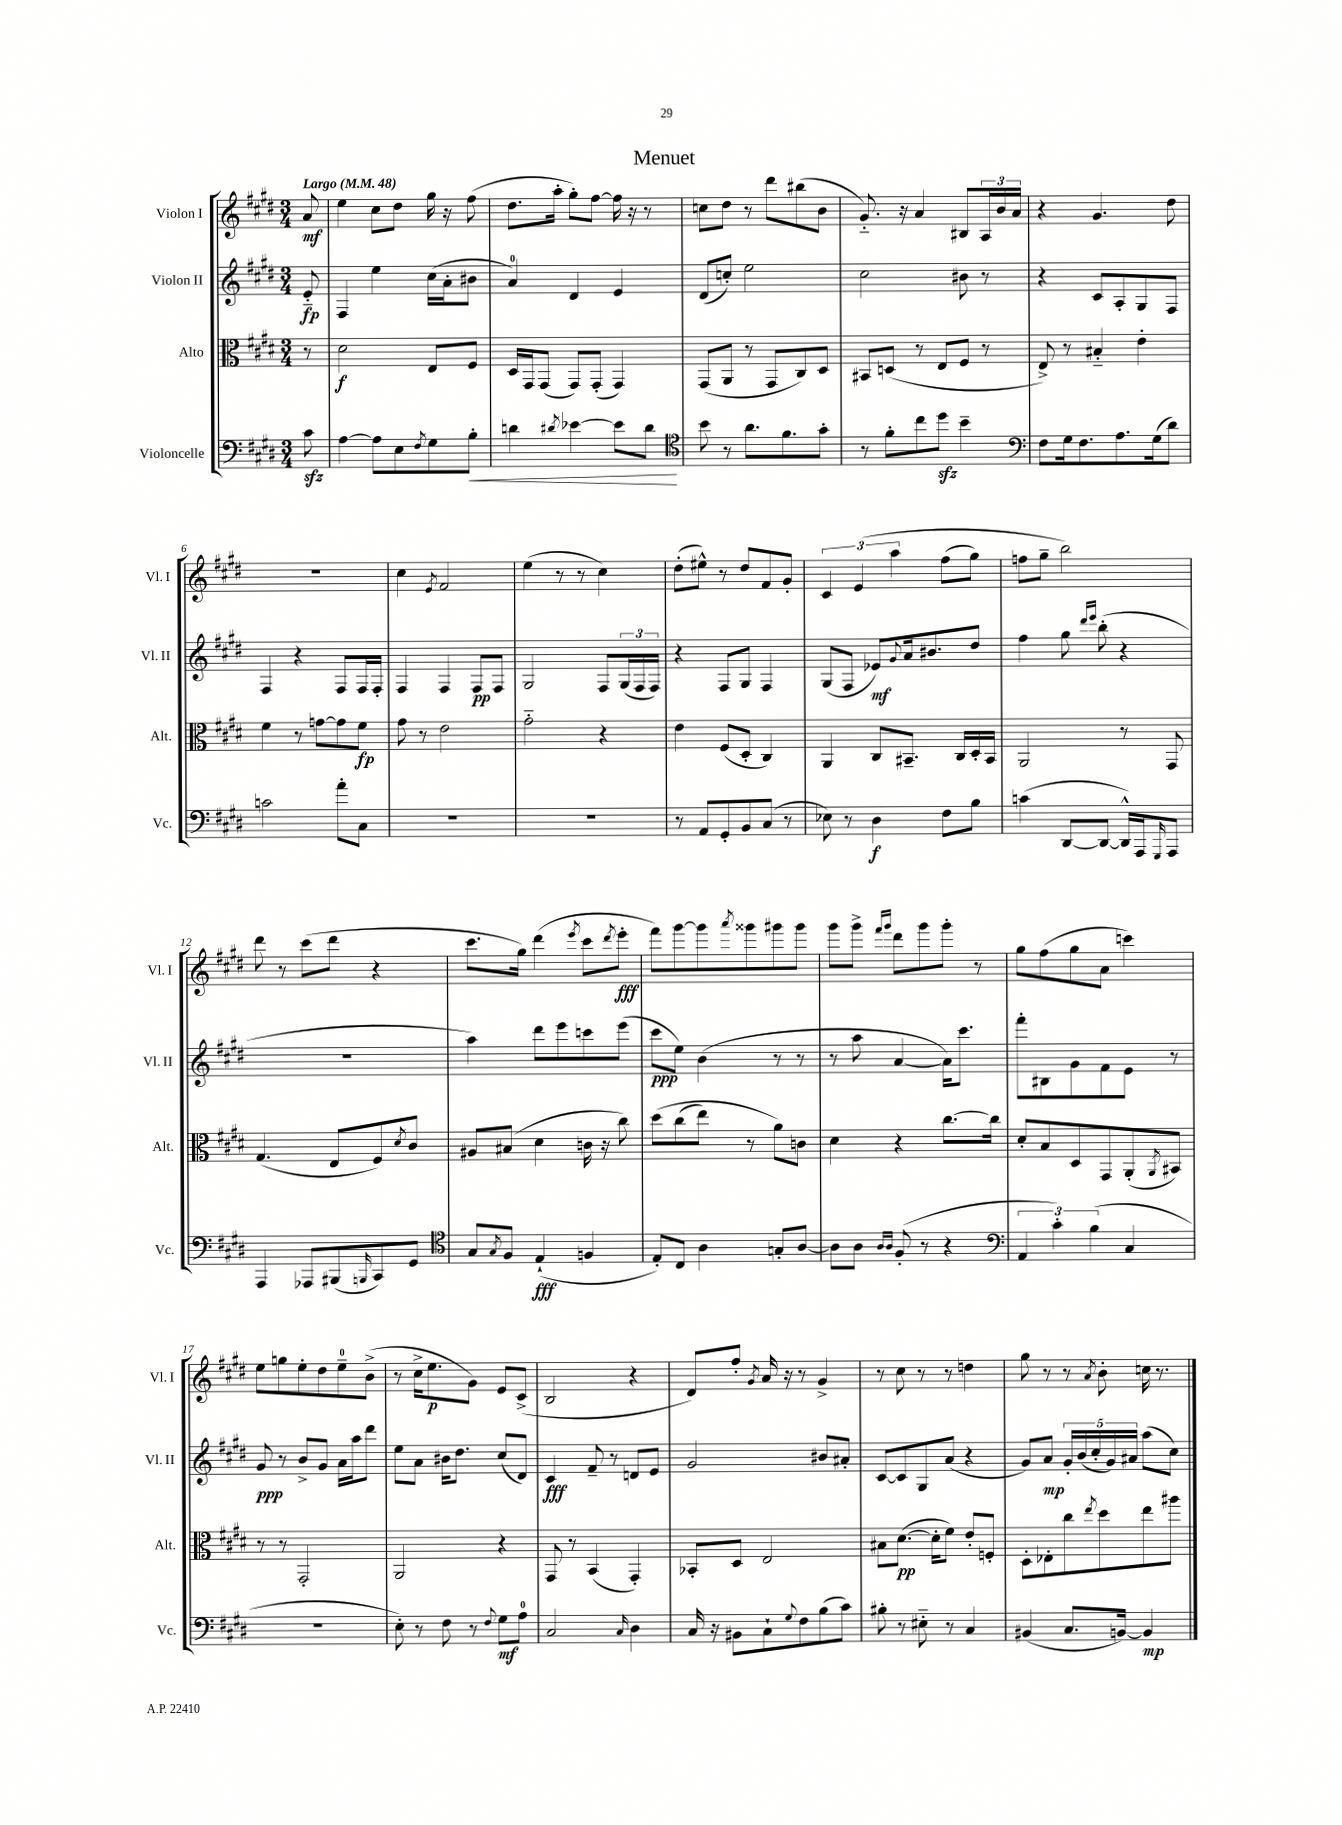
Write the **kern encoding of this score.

**kern	**kern	**kern	**kern
*staff4	*staff3	*staff2	*staff1
*clefF4	*clefC3	*clefG2	*clefG2
*k[f#c#g#d#]	*k[f#c#g#d#]	*k[f#c#g#d#]	*k[f#c#g#d#]
*M3/4	*M3/4	*M3/4	*M3/4
*MM48	*MM48	*MM48	*MM48
8c#	8r	8e'~	8a
=	=	=	=
[4A	2d#	4F#	4ee
8A]	.	4ee	8cc#
8E	.	.	8dd#
8qF#	.	.	.
8G#	8E	(16cc#	16gg#
.	.	16a'	16r
8B'	8F#	8b#	(8ff#
=	=	=	=
4d	16D#	4a)	8.dd#
.	16GG#	.	.
.	(8GG#	.	.
.	.	.	16aa'
8qd#	.	.	.
[4e-	8GG#)	4d#	8gg#')
.	(8GG#'	.	[8ff#
8e-]	4GG#)	4e	16ff#]
.	.	.	16r
8d#	.	.	8r
=	=	=	=
*clefC4	*	*	*
8b	(8GG#	(8d#	8cc
8r	8AA	8cc')	8dd#
8.a	8r	2ee	8r
.	8GG#	.	8ddd#
8.f#	.	.	.
.	8C#)	.	(8bb#
8g#'	8D#	.	8b
=	=	=	=
8r	8BB#	2cc#	8.g#'~)
8f#'	(8D	.	.
.	.	.	16r
8cc#	8r	.	4a
8dd#	8E	.	.
4b~	8F#	8b#	8B#
.	8r	8r	24A
.	.	.	24b
.	.	.	24a
=	=	=	=
*clefF4	*	*	*
8F#	8E^)	4r	4r
16G#	8r	.	.
8.F#	.	.	.
.	4B#'~	8c#	4.g#
8.A	.	8A'	.
.	4e'	8G#	.
(16G#	.	.	.
8d#)	.	8F#	8dd#
=	=	=	=
2c	4f#	4F#	2.r
.	8r	4r	.
.	[8g	.	.
8a'	8g]	8F#	.
8C#	8f#	16F#	.
.	.	16F#'	.
=	=	=	=
2.r	8g#	4F#	4cc#
.	8r	.	.
.	.	.	8qe
.	2e	4F#	2f#
.	.	8F#	.
.	.	8F#	.
=	=	=	=
2.r	2g#'~	2G#	(4ee
.	.	.	8r
.	.	.	8r
.	4r	8F#	4cc#)
.	.	(24G#	.
.	.	24F#	.
.	.	24F#)	.
=	=	=	=
8r	4e	4r	(8dd#'
8AA	.	.	8ee#^^)
8GG#'	(8F#	8F#	8r
8BB	8D#'	8G#	8dd#
(8C#	4C#)	4F#	8f#
8r	.	.	8g#'
=	=	=	=
8E-)	4AA	(8G#	6c#
8r	.	8F#	.
.	.	.	&(6e
4D#	8C#	8e-)	.
.	.	.	6aa
.	.	8qqg#	.
.	8.BB#~	16a	.
.	.	8.b#	.
8F#	.	.	(8ff#
.	16C#	.	.
8B	16D#'	8dd#	8gg#)
.	16BB#	.	.
=	=	=	=
(4c	2AA	4ff#	8ff
.	.	.	8gg#~
[8DD#	.	8gg#	2bb&)
.	.	16qqddd#	.
.	.	16qqeee	.
8DD#_	.	(8bb'	.
16DD#^^])	8r	4r	.
16AAA	.	.	.
16qqGGG#	.	.	.
8AAA	8GG#	.	.
=	=	=	=
4AAA	(4.G#	2.r	8ddd#
.	.	.	8r
8AAA-	.	.	(8ccc#
(8BBB#	8E	.	8ddd#
16qqBBB	.	.	.
8CC#)	8F#)	.	4r
.	8qd#	.	.
8GG#	8c#	.	.
=	=	=	=
*clefC4	*	*	*
8G#	8A#	4aa)	8.ccc#
8qG#	.	.	.
8F#	(8B#	.	.
.	.	.	16gg#)
(4E`	4d#	8ddd#	(4ddd#
.	.	8eee	.
.	.	.	8qeee
4F	16c	8ccc	8ccc#
.	16r	.	.
.	.	.	8qddd#
.	8cc#)	(8eee	8eee'
=	=	=	=
8E')	&(8dd#	8ccc#	8fff#)
8C#	(8cc#	8ee)	[8ggg#
4A	8ee)	(4b	8ggg#]
.	.	.	8qaaa
.	8r	.	8ggg##
8G'	8a&)	8r	8ggg#
[8A	8c	8r	8ggg#
=	=	=	=
8A]	4d#	8r	8ggg#
8A	.	8aa	8ggg#^
16qqA	.	.	16qqfff#
16qqA	.	.	16qqggg#
(8F#'	4r	[4a	8ddd#
8r	.	.	8ggg#
4r	[8.cc#	16a])	8ggg#'
.	.	8.ccc#	.
.	.	.	8r
.	16cc#]	.	.
=	=	=	=
*clefF4	*	*	*
6AA	8d#'	8fff#'	8gg#
.	8B	8B#	(8ff#
6c#')	.	.	.
.	8D#	8g#	8gg#
(6B	.	.	.
.	8GG#	8f#	8a
4C#	(8AA'	8e	4ccc)
.	8qAA	.	.
.	8BB#)	8r	.
=	=	=	=
2.r	8r	8g#	8ee
.	8r	8r	8gg
.	2GG#'	8b^	8ee'
.	.	8g#	8dd#
.	.	16a	8ee~
.	.	16aa	.
.	.	8ddd#	(8b^
=	=	=	=
8E')	2AA	8ee	8r
8r	.	8a	16cc#^
.	.	.	8.ee
8F#	.	16b#	.
.	.	8.dd#	.
8r	.	.	8g#)
8qqF#	.	.	.
8G#	4r	(8cc#	8e
8A	.	8d#)	(8c#^
=	=	=	=
2C#	8GG#	4c#	2B
.	8r	.	.
.	(4BB	8f#~	.
.	.	8r	.
16qqC#	.	.	.
4D#	4GG#')	8d	4r
.	.	8e	.
=	=	=	=
16C#	8BB-'	2g#	8d#)
16r	.	.	.
8BB#	8D#	.	8ff#'
.	.	.	8qg#
8C#`	2E	.	16a
.	.	.	16r
8qqG#	.	.	.
8F#	.	.	8r
(8B	.	8b#	4g#^
8c#)	.	8a#'	.
=	=	=	=
8B#'	8B#	[8c#	8r
8r	([8.d#	8c#]	8cc#
8E#'~	.	8G#	8r
.	16d#']	.	.
8r	8f#)	(8a	8r
4C#	8e'	4r	4dd
.	8F'	.	.
=	=	=	=
(4BB#	8D#'	8g#)	8gg#
.	8E-'	8a	8r
8.C#	8cc#	20g#'	8r
.	.	(20b	.
.	.	20cc#'	.
.	8qee	.	8qa
.	8dd#	.	8b'
.	.	20g#)	.
[16BB)	.	.	.
.	.	20a#	.
4BB]	8ee	(8aa	16cc
.	.	.	8.r
.	8aa#	8cc#)	.
==	==	==	==
*-	*-	*-	*-
